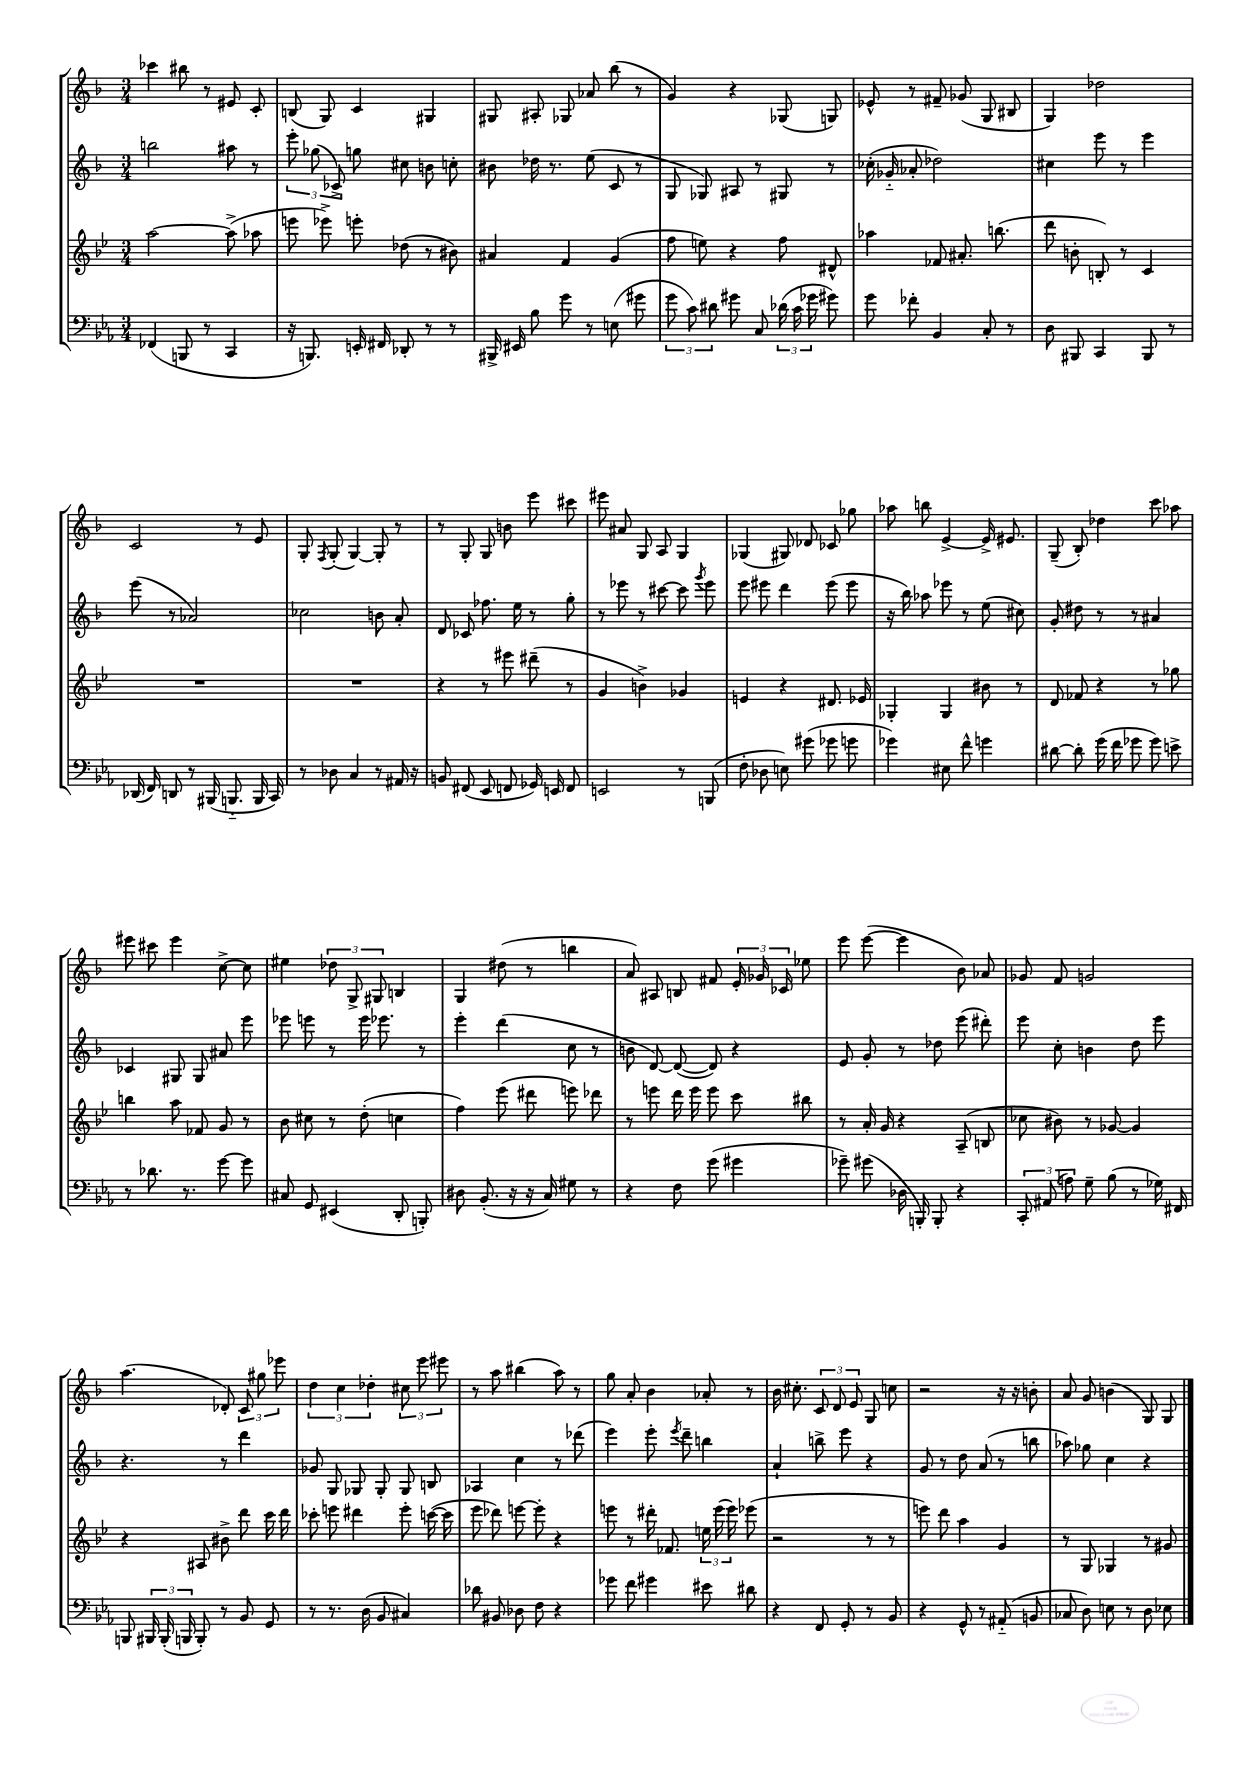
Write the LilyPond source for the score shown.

<<
\new StaffGroup <<
\new Staff = "s0" {
    \clef treble \key f \major \numericTimeSignature \time 3/4
    \autoBeamOff ces'''4 bis''8 r8 eis'8 c'8-. |
    b8( g8) c'4 gis4 |
    gis8 ais8-. ges8 aes'8 bes''8( r8 |
    g'4) r4 ges8( g8) |
    ees'8-^ r8 fis'8-- ges'8( g8 bis8 |
    g4) des''2 |
    c'2 r8 e'8 |
    g8-. \acciaccatura { f8 } g8-.( g4~) g8-. r8 |
    r8 g8-. g8 b'8 e'''8 cis'''8 |
    eis'''8 ais'8 g8 a8 g4 |
    ges4( gis8) des'8 ces'8 ges''8 |
    aes''8 b''8 e'4~-> e'16-> eis'8. |
    g8--( bes8-.) des''4 c'''8 aes''8 |
    eis'''8 cis'''8 eis'''4 c''8~-> c''8 |
    eis''4 \tuplet 3/2 { des''8 g8-> gis8 } b4 |
    g4 dis''8( r8 b''4 |
    a'8) ais8 b8 fis'8 \tuplet 3/2 { e'16-. ges'16 ces'16 } ees''8 |
    e'''8 e'''8~( e'''4 bes'8) aes'8 |
    ges'8 f'8 g'2 |
    a''4.( des'8-.) \tuplet 3/2 { c'8 gis''8 ees'''8 } |
    \tuplet 3/2 { d''4 c''4 des''4-. } \tuplet 3/2 { cis''8 e'''8 eis'''8 } |
    r8 a''8 bis''4( a''8) r8 |
    g''8 a'8-. bes'4 aes'8-. r8 |
    bes'16 cis''8.-. \tuplet 3/2 { c'8 d'8 e'8 } g8 c''8 |
    r2 r16 r16 b'8-. |
    a'8 g'8 b'4( g8) g8 \bar "|." |
}
\new Staff = "s1" {
    \clef treble \key f \major \numericTimeSignature \time 3/4
    \autoBeamOff b''2 ais''8 r8 |
    \tuplet 3/2 { e'''8-. ges''8( ces'8->) } g''8 cis''8 b'8 c''8-. |
    bis'8 des''16 r8. e''8( c'8 r8 |
    g8 ges8) ais8 r8 gis8 r8 |
    ces''16-.( ges'16-_ aes'8-. des''2) |
    cis''4 e'''8 r8 e'''4 |
    e'''8( r8 aes'2) |
    ces''2 b'8 a'8-. |
    d'8 ces'8 fes''8. e''16 r8 g''8-. |
    r8 ees'''8 r8 cis'''8~ cis'''8 \acciaccatura { g'''8 } ees'''8 |
    e'''8 eis'''8 d'''4 eis'''8( eis'''8 |
    r16 bes''16) aes''8 ees'''8 r8 e''8( cis''8) |
    g'8-. dis''8 r8 r8 ais'4 |
    ces'4 gis8 gis8 ais'8 e'''8 |
    ees'''8 e'''8 r8 e'''16 ees'''8. r8 |
    e'''4-. d'''4( c''8 r8 |
    b'8 d'8~) d'8~( d'8) r4 |
    e'8 g'8-. r8 des''8 e'''8( dis'''8-.) |
    e'''8 c''8-. b'4 d''8 e'''8 |
    r4. r8 d'''4 |
    ges'8 g8 ges8 ges8-. ges8 b8 |
    aes4 c''4 r8 des'''8( |
    e'''4) e'''8-. \acciaccatura { e'''8 } d'''8-- b''4 |
    a'4-! b''8-> e'''8 r4 |
    g'8 r8 d''8 a'8( r8 b''8 |
    aes''8) ges''8 c''4 r4 \bar "|." |
}
\new Staff = "s2" {
    \clef treble \key bes \major \numericTimeSignature \time 3/4
    \autoBeamOff a''2~ a''8->( aes''8 |
    e'''8 ees'''8->) e'''8-. des''8( r8 bis'8) |
    ais'4 f'4 g'4( |
    f''8 e''8) r4 f''8 dis'8-^ |
    aes''4 fes'8 ais'8.-. b''8.( |
    d'''8 b'8-. b8-.) r8 c'4 |
    R2. |
    R2. |
    r4 r8 eis'''8 dis'''8--( r8 |
    g'4 b'4->) ges'4 |
    e'4 r4 dis'8. ees'16 |
    ges4-. ges4 bis'8 r8 |
    d'8 fes'8 r4 r8 ges''8 |
    b''4 a''8 fes'8 g'8 r8 |
    bes'8 cis''8 r8 d''8-.( c''4 |
    f''4) ees'''8( dis'''8 e'''8) des'''8 |
    r8 e'''8 d'''16 e'''16 e'''8 c'''8 bis''8 |
    r8 a'16-. g'16 r4 a8--( b8 |
    ces''8 bis'8) r8 ges'8~ ges'4 |
    r4 ais8 bis'8-> d'''8 c'''16 d'''16 |
    ces'''8-. e'''8 dis'''4 e'''8-. c'''16~( c'''16 |
    ees'''8 des'''8) e'''8~ e'''8-. r4 |
    e'''8 r8 dis'''16-. fes'8. \tuplet 3/2 { e''16 e'''16( e'''16) } ees'''8( |
    r2 r8 r8 |
    e'''8) d'''8 a''4 g'4 |
    r8 g8 ges4 r8 gis'8 \bar "|." |
}
\new Staff = "s3" {
    \clef bass \key ees \major \numericTimeSignature \time 3/4
    \autoBeamOff fes,4( b,,8 r8 c,4 |
    r16 b,,8.) e,16-. fis,16 des,8-. r8 r8 |
    bis,,16-> eis,16 bes8 g'8 r8 e8( gis'8 |
    \tuplet 3/2 { g'8 c'8) dis'8 } gis'8 c8 \tuplet 3/2 { des'16( c'16 ges'16 } gis'8) |
    g'8 fes'8-. bes,4 c8-. r8 |
    d8 bis,,8 c,4 bis,,8 r8 |
    des,16( f,16) d,8 r8 bis,,16( b,,8.-_ b,,16 c,16) |
    r8 des8 c4 r8 ais,16 r16 |
    b,8 fis,8( ees,8 f,8 ges,16) e,16 f,8 |
    e,2 r8 b,,8( |
    f8-. des8 e8) gis'8( ges'8 g'8 |
    ges'4) eis8 f'8-^ g'4 |
    dis'8~ dis'8-. g'16( f'16 ges'8 ges'8) e'8-> |
    r8 des'8. r8. g'8~ g'8 |
    cis8 g,8 eis,4( d,8-. b,,8-.) |
    dis8 bes,8.-.( r16 r16 c16) gis8 r8 |
    r4 f8 g'8( gis'4 |
    ges'8--) gis'8( des16 b,,16-.) b,,8-. r4 |
    \tuplet 3/2 { c,8-. ais,8( a8) } g8-- bes8( r8 ges16) fis,16 |
    b,,8 \tuplet 3/2 { bis,,16 bis,,16-.( b,,16 } b,,8-.) r8 bes,8 g,8 |
    r8 r8. d16( bes,8 cis4) |
    des'8 bis,8 des8 f8 r4 |
    ges'8 f'8 gis'4 eis'8 dis'8 |
    r4 f,8 g,8-. r8 bes,8 |
    r4 g,8-^ r8 ais,8-_( b,8 |
    ces8 d8) e8 r8 d8 ees8 \bar "|." |
}
>>
>>
\layout { \context { \Score \remove "Bar_number_engraver" } }
